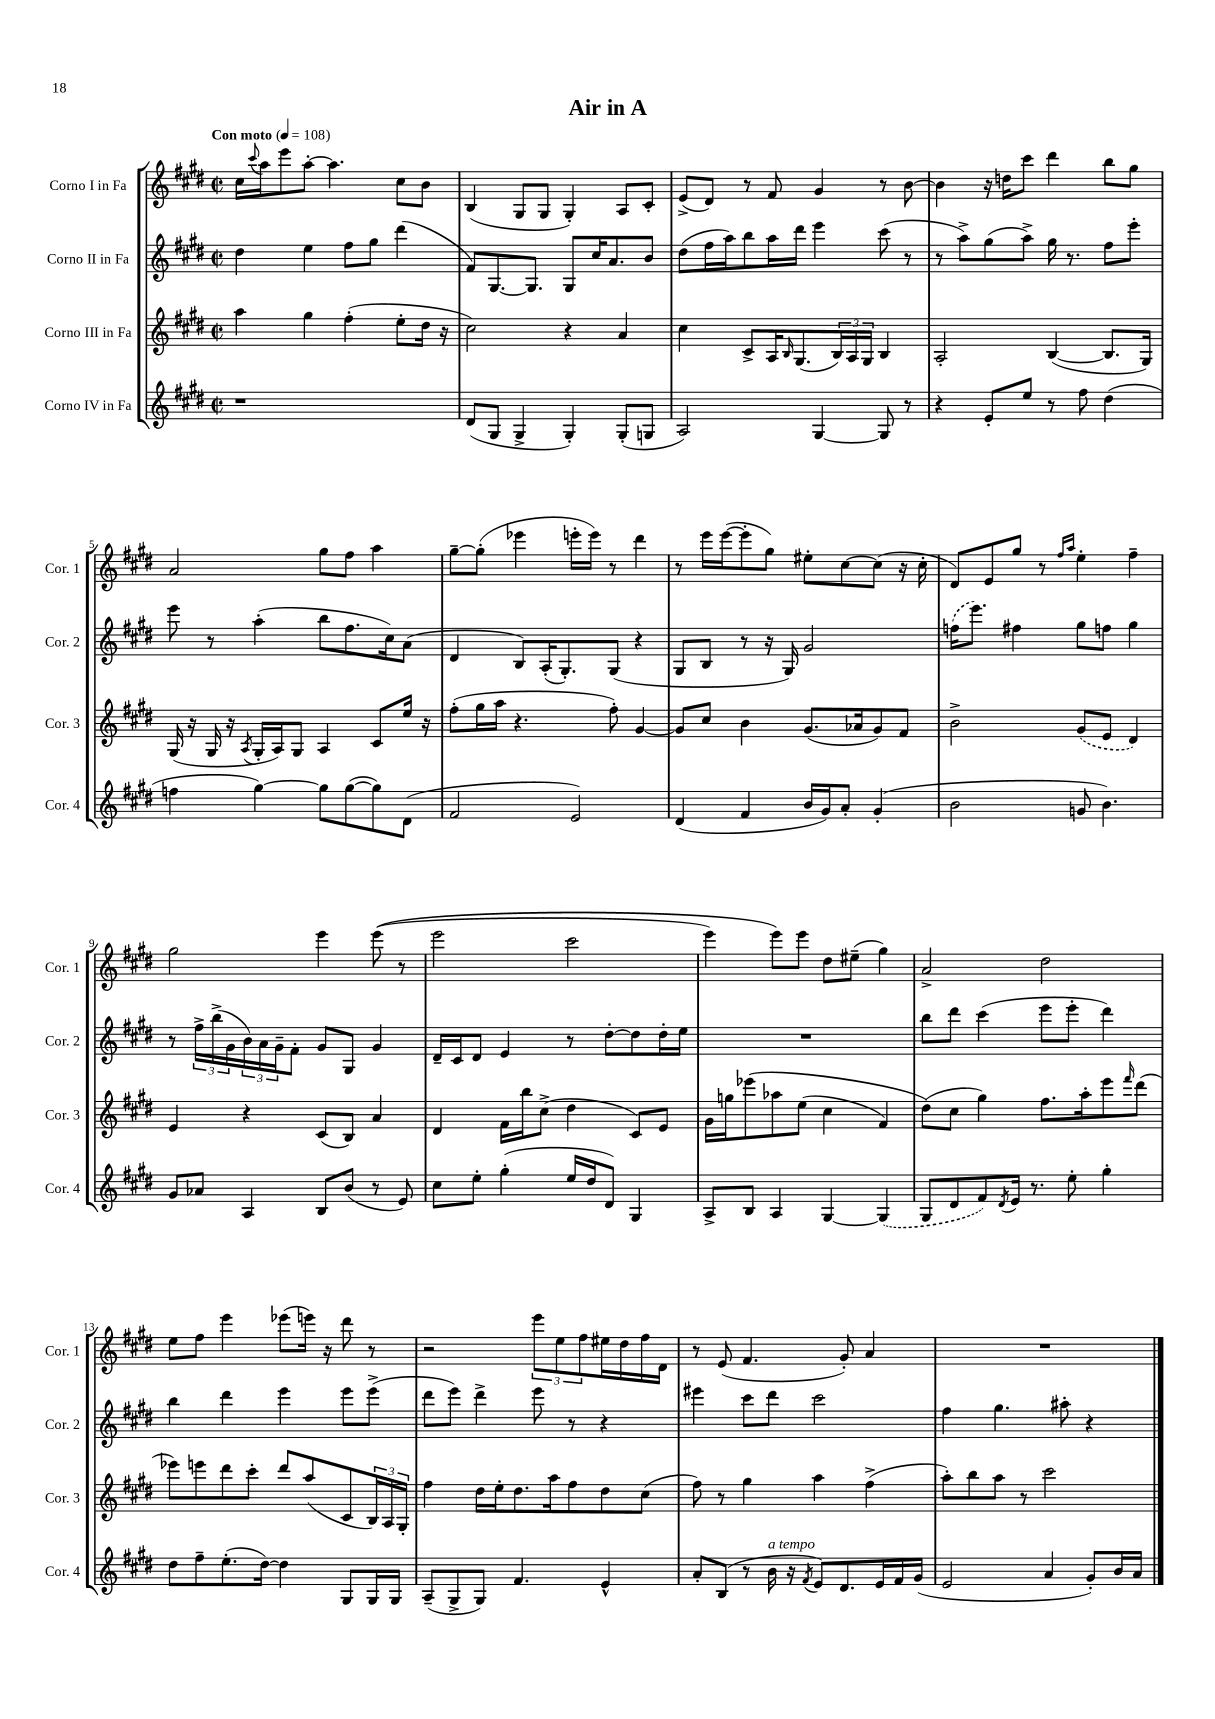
\header { title = "Air in A" }
<<
\new StaffGroup <<
\new Staff = "s0" \with { instrumentName = "Corno I in Fa" shortInstrumentName = "Cor. 1" } {
    \clef treble \key e \major \defaultTimeSignature \time 2/2 \tempo "Con moto" 4 = 108
    cis''16 \appoggiatura { cis'''8 } a''16 e'''8 a''8~-. a''4. cis''8 b'8 |
    b4( gis8 gis8 gis4-.) a8 cis'8-. |
    e'8->( dis'8) r8 fis'8 gis'4 r8 b'8~ |
    b'4 r16 d''16 cis'''8 dis'''4 b''8 gis''8 |
    a'2 gis''8 fis''8 a''4 |
    gis''8~-- gis''8-.( ees'''4 e'''16-. e'''16) r8 dis'''4 |
    r8 e'''16 e'''16~( e'''8-. gis''8) eis''8-. cis''8~ cis''8( r16 cis''16-. |
    dis'8) e'8 gis''8 r8 \grace { fis''16 a''16 } e''4-. fis''4-- |
    gis''2 e'''4 e'''8(\( r8 |
    e'''2 cis'''2 |
    e'''4) e'''8\) e'''8 dis''8 eis''8--( gis''4) |
    a'2-> dis''2 |
    e''8 fis''8 e'''4 ees'''8( e'''16) r16 dis'''8 r8 |
    r2 \tuplet 3/2 { e'''8 e''8 fis''8 } eis''16 dis''16 fis''16 dis'16 |
    r8 e'8( fis'4. gis'8-.) a'4 |
    R1 \bar "|." |
}
\new Staff = "s1" \with { instrumentName = "Corno II in Fa" shortInstrumentName = "Cor. 2" } {
    \clef treble \key e \major \defaultTimeSignature \time 2/2
    dis''4 e''4 fis''8 gis''8 dis'''4( |
    fis'8) gis8.~ gis8. gis8 cis''16 a'8. b'8 |
    dis''8( fis''16 a''16) b''8 a''16 dis'''16 e'''4 cis'''8( r8 |
    r8 a''8->) gis''8( a''8->) gis''16 r8. fis''8 e'''8-. |
    e'''8 r8 a''4-.( b''8 fis''8. cis''16) a'8( |
    dis'4 b8) a16-.( gis8.-.) gis8( r4 |
    gis8 b8 r8 r16 gis16) gis'2 |
    \once \slurDashed f''16( e'''8.) fis''4 gis''8 f''8 gis''4 |
    r8 \tuplet 3/2 { fis''16-> b''16->( gis'16 } \tuplet 3/2 { b'16) a'16 gis'16-- } fis'8-. gis'8 gis8 gis'4 |
    dis'16-- cis'16 dis'8 e'4 r8 dis''8~-. dis''8 dis''16-. e''16 |
    R1 |
    b''8 dis'''8 cis'''4( e'''8 e'''8-. dis'''4) |
    b''4 dis'''4 e'''4 e'''8 e'''8->( |
    dis'''8 e'''8) dis'''4-> e'''8 r8 r4 |
    eis'''4 cis'''8 dis'''8 cis'''2 |
    fis''4 gis''4. ais''8-. r4 \bar "|." |
}
\new Staff = "s2" \with { instrumentName = "Corno III in Fa" shortInstrumentName = "Cor. 3" } {
    \clef treble \key e \major \defaultTimeSignature \time 2/2
    a''4 gis''4 fis''4-.( e''8-. dis''16 r16 |
    cis''2) r4 a'4 |
    cis''4 cis'8-> a16 \grace { b16 } gis8.( \tuplet 3/2 { b16) a16 gis16 } b4 |
    a2-. b4~( b8. gis16) |
    gis16( r16 gis16 r16 \acciaccatura { a8 } gis16-. a16) gis8 a4 cis'8 e''16 r16 |
    fis''8-.( gis''16 a''16 r4. fis''8-.) gis'4~ |
    gis'8 cis''8 b'4 gis'8.( aes'16 gis'8) fis'8 |
    b'2-> \once \slurDashed gis'8( e'8 dis'4) |
    e'4 r4 cis'8( b8) a'4 |
    dis'4 fis'16 b''16 cis''8->( dis''4 cis'8) e'8 |
    gis'16 g''16 ees'''8\( aes''8 e''8( cis''4 fis'4) |
    dis''8(\) cis''8 gis''4) fis''8. a''16-. e'''8 \grace { fis'''16 } dis'''8( |
    ees'''8) e'''8 dis'''8 cis'''8-. dis'''8 a''8( cis'8 \tuplet 3/2 { b16) a16 gis16-. } |
    fis''4 dis''16 e''16-. dis''8. a''16 fis''8 dis''8 cis''8( |
    fis''8) r8 gis''4 a''4 fis''4->( |
    a''8-.) b''8 a''8 r8 cis'''2 \bar "|." |
}
\new Staff = "s3" \with { instrumentName = "Corno IV in Fa" shortInstrumentName = "Cor. 4" } {
    \clef treble \key e \major \defaultTimeSignature \time 2/2
    r1 |
    dis'8( gis8 gis4-> gis4-.) gis8-.( g8 |
    a2) gis4~ gis8 r8 |
    r4 e'8-. e''8 r8 fis''8 dis''4( |
    f''4 gis''4~) gis''8 gis''8~( gis''8) dis'8( |
    fis'2 e'2) |
    dis'4( fis'4 b'16 gis'16) a'8-. gis'4-.( |
    b'2 g'8 b'4.) |
    gis'8 aes'8 a4 b8 b'8( r8 e'8) |
    cis''8 e''8-. gis''4-.( e''16 dis''16 dis'8) gis4 |
    a8-> b8 a4 gis4~ \once \slurDashed gis4( |
    gis8 dis'8 fis'8) \acciaccatura { dis'8 } e'16 r8. e''8-. gis''4-. |
    dis''8 fis''8-- e''8.-.( dis''16~) dis''4 gis8 gis16 gis16 |
    a8--( gis8-> gis8) fis'4. e'4-^ |
    a'8-. b8( r8 b'16^\markup { \italic "a tempo" } r16 \acciaccatura { fis'8 } e'8) dis'8. e'16 fis'16 gis'16( |
    e'2 a'4 gis'8-.) b'16 a'16 \bar "|." |
}
>>
>>
